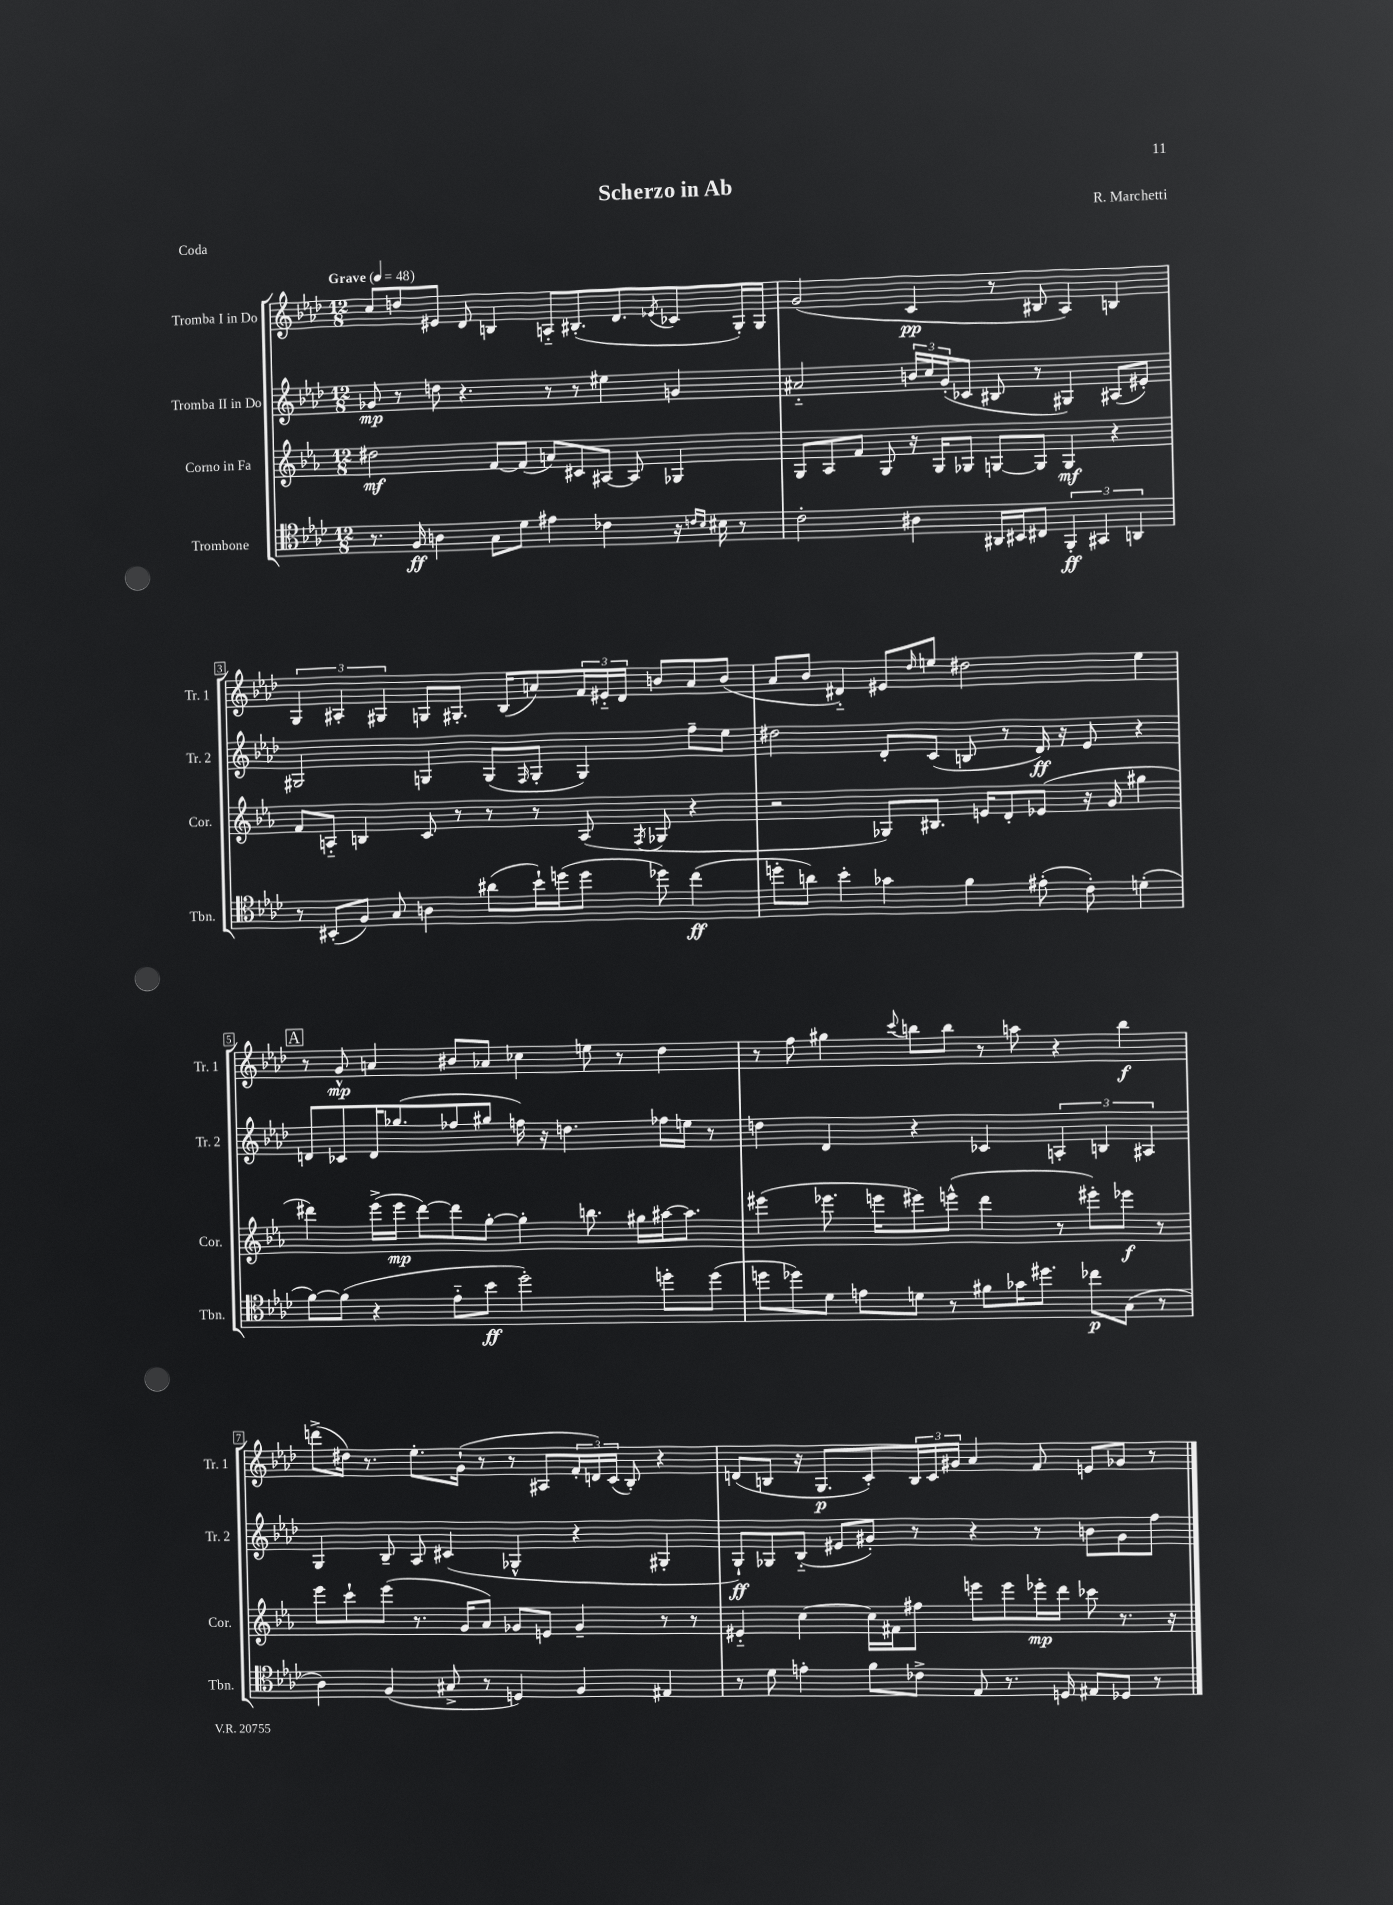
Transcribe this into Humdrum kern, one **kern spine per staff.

**kern	**dynam	**kern	**dynam	**kern	**dynam	**kern	**dynam
*part4	*part4	*part3	*part3	*part2	*part2	*part1	*part1
*staff4	*staff4	*staff3	*staff3	*staff2	*staff2	*staff1	*staff1
*I"Trombone	*	*I"Corno in Fa	*	*I"Tromba II in Do	*	*I"Tromba I in Do	*
*I'Tbn.	*	*I'Cor.	*	*I'Tr. 2	*	*I'Tr. 1	*
*clefC4	*	*clefG2	*	*clefG2	*	*clefG2	*
*k[b-e-a-d-]	*	*k[b-e-a-]	*	*k[b-e-a-d-]	*	*k[b-e-a-d-]	*
*M12/8	*	*M12/8	*	*M12/8	*	*M12/8	*
*MM48	*	*MM48	*	*MM48	*	*MM48	*
=1	=1	=1	=1	=1	=1	=1	=1
!	!	!	!	!	!	!LO:TX:a:B:t=Grave	!
8.r	.	2dd#X\	mf	8g-X/	mp	8cc/L	.
.	.	.	.	8r	.	8ddn/	.
16F/	ff	.	.	.	.	.	.
4An\	.	.	.	8ddn\	.	8e#X/J	.
.	.	.	.	4.r	.	8d-/	.
8G\L	.	[8f/L	.	.	.	4Bn/	.
8d-\J	.	(8f/J]	.	.	.	.	.
4e#X\	.	8an/L)	.	8r	.	8An/L	.
.	.	8c#X/	.	8r	.	(8.B#X'/	.
4c-X\	.	[8A#X/J	.	4ee#X\	.	.	.
.	.	.	.	.	.	8.d-/	.
.	.	8A#/]	.	.	.	.	.
.	.	.	.	.	.	8qe-X/	.
16r	.	4G-X/	.	4gn/	.	8c-X/	.
16qqcn/LL	.	.	.	.	.	.	.
16qqB-/JJ	.	.	.	.	.	.	.
16B#X\	.	.	.	.	.	.	.
8r	.	.	.	.	.	16G'/L)	.
.	.	.	.	.	.	16G/JJ	.
=2	=2	=2	=2	=2	=2	=2	=2
2c'\	.	8G/L	.	2a#X/	.	(2g/	.
.	.	8A-/	.	.	.	.	.
.	.	8f/J	.	.	.	.	.
.	.	8G/	.	.	.	.	.
4A#X\	.	16r	.	24bn/LL	.	4c/	pp
.	.	.	.	24cc/	.	.	.
.	.	16G/KL	.	.	.	.	.
.	.	.	.	(24g'/J	.	.	.
.	.	8G-X/J	.	8c-X/J	.	.	.
16AA#X/LL	.	[8Gn/L	.	8B#X/	.	8r	.
16BB#X/J	.	.	.	.	.	.	.
8C#X/J	.	8G/J]	.	8r	.	8B#X/	.
6FF'/	ff	4G/	mf	4G#X/)	.	4A-/)	.
6GG#X/	.	.	.	.	.	.	.
.	.	4r	.	(8A#X/L	.	4Bn/	.
6AAn/	.	.	.	.	.	.	.
.	.	.	.	8e#X'/J)	.	.	.
!!LO:LB:g=z
=3	=3	=3	=3	=3	=3	=3	=3
8r	.	8f/L	.	2G#X/	.	6G/	.
(8BB#X'/L	.	8An/J	.	.	.	.	.
.	.	.	.	.	.	6A#X'/	.
8F/J)	.	4Bn/	.	.	.	.	.
.	.	.	.	.	.	6G#X/	.
8G/	.	.	.	.	.	.	.
4An\	.	8c/	.	4Gn/	.	8Gn/L	.
.	.	8r	.	.	.	8.G#X'/J	.
(8a#X\L	.	8r	.	(8G/L	.	.	.
.	.	.	.	.	.	(16B-/KL	.
.	.	.	.	16qqF/	.	.	.
16b-`\L)	.	8r	.	8G'/J	.	8an/)	.
(16ddn\J	.	.	.	.	.	.	.
8dd\J	.	(8A/	.	4G/)	.	24f/L	.
.	.	.	.	.	.	24e#X/	.
.	.	.	.	.	.	24d-/JJ	.
.	.	8qF/	.	.	.	.	.
8dd-X\)	.	8G-X/	.	.	.	8bn/L	.
(4cc\	ff	4r	.	8ff~\L	.	8a/	.
.	.	.	.	8ee-\J	.	(8b/J	.
=4	=4	=4	=4	=4	=4	=4	=4
8ddn'\L	.	2r	.	2dd#X\	.	8a-/L	.
8an\J)	.	.	.	.	.	8b-/J	.
4b-'\	.	.	.	.	.	4d#X/)	.
4g-X\	.	8G-X/L)	.	8d-'/L	.	8e#X/L	.
.	.	.	.	.	.	16qqdd-/	.
.	.	8.B#X/J	.	(8c/J	.	8een/J	.
4f\	.	.	.	8Bn/	.	2dd#X\	.
.	.	16en/KL	.	.	.	.	.
.	.	8d'/	.	8r	.	.	.
(8e#X'\	.	(8e-X/J	.	16d-/)	ff	.	.
.	.	.	.	16r	.	.	.
8c'\)	.	16r	.	8e-/	.	.	.
.	.	16g/	.	.	.	.	.
(4dn'\	.	4gg#X\	.	4r	.	4ee\	.
!!LO:LB:g=z
!!LO:REH:place=s1:t=A
=5	=5	=5	=5	=5	=5	=5	=5
[8f\L)	.	4ddd#X\)	.	8dn/L	.	8r	.
(8f\J]	.	.	.	8c-X/	.	8g^^/	mp
4r	.	(16eee-^\LL	.	16d/K	.	4an/	.
.	.	16eee-\JJ	mp	(8.gg-X/	.	.	.
.	.	[8ddd#\L)	.	.	.	.	.
8e-\L	.	8ddd#\]	.	8ff-X/	.	8b#X/L	.
8b-\J	ff	[8gg'\J	.	8gg#X/J	.	8a-X/J	.
2dd-'\)	.	4gg'\]	.	16ffn\)	.	4cc-X\	.
.	.	.	.	16r	.	.	.
.	.	.	.	4.ddn\	.	.	.
.	.	8.bbn\	.	.	.	8een\	.
.	.	.	.	.	.	8r	.
.	.	16gg#X\LL	.	.	.	.	.
8ddn'\L	.	[16aa#X\J	.	16ff-X\LL	.	4dd-\	.
.	.	8.aa#\J]	.	16een\JJ	.	.	.
(8dd\J	.	.	.	8r	.	.	.
=6	=6	=6	=6	=6	=6	=6	=6
8ddn\L	.	(4eee#X\	.	4ddn\	.	8r	.
8dd-X\)	.	.	.	.	.	8ff\	.
8d-\J	.	8.eee-X\	.	4d-/	.	4gg#X\	.
8en\L	.	.	.	.	.	.	.
.	.	16eeen\KL	.	.	.	.	.
.	.	.	.	.	.	8qqccc/	.
8dn\J	.	8eee#X\)	.	4r	.	8bbn\L	.
8r	.	(8eeen^^\J	.	.	.	8bb\J	.
8f#X\L	.	4ddd\	.	4c-X/	.	8r	.
16g-X\K	.	.	.	.	.	8aan\	.
8.dd#X\J	.	.	.	.	.	.	.
.	.	8r	.	6An'/	.	4r	.
8cc-X\L	p	8eee#X'\L)	.	.	.	.	.
.	.	.	.	6Bn/	.	.	.
(8G\J	.	8eee-X\J	f	.	.	4bb\	f
.	.	.	.	6A#X/	.	.	.
8r	.	8r	.	.	.	.	.
!!LO:LB:g=z
=7	=7	=7	=7	=7	=7	=7	=7
4A-\)	.	8eee-\L	.	4G/	.	(8dddn^\L	.
.	.	8ccc`\	.	.	.	16dd#X\Jk)	.
.	.	.	.	.	.	8.r	.
(4F/	.	(8eee-\J	.	8B-~/	.	.	.
.	.	8.r	.	8A-/	.	8.ee-'\L	.
8G#X^/	.	.	.	(4c#X/	.	.	.
.	.	16g/KL	.	.	.	(16g`\Jk	.
8r	.	8a-/J)	.	.	.	8r	.
4Dn/)	.	8g-X/L	.	4G-X^^/	.	8r	.
.	.	8en/J	.	.	.	8A#X/L	.
4F/	.	4g-~/	.	4r	.	24f'/L	.
.	.	.	.	.	.	24dn/)	.
.	.	.	.	.	.	(24c/JJ	.
.	.	.	.	.	.	8B-'/)	.
4E#X/	.	8r	.	4G#X'/	.	4r	.
.	.	8r	.	.	.	.	.
=8	=8	=8	=8	=8	=8	=8	=8
8r	.	4e#X/	.	8G`/L)	ff	(8dn/L	.
8d-\	.	.	.	8G-X/	.	8Bn/J	.
4en'\	.	[4cc\	.	(8B-/J	.	16r	.
.	.	.	.	.	.	8.G/L	p
.	.	.	.	8e#X/L	.	.	.
8f\L	.	16cc\LL]	.	8g#X'/J)	.	8c'/)	.
.	.	16f#X\J	.	.	.	.	.
8c-X^\J	.	8ff#X\J	.	8r	.	24B/L	.
.	.	.	.	.	.	24c/	.
.	.	.	.	.	.	24g#X/JJ	.
8E-/	.	8eeen\L	.	4r	.	4a-/	.
8.r	.	8eee\	.	.	.	.	.
.	.	16eee-X'\L	mp	8r	.	8f/	.
16Dn/	.	16ddd\JJ	.	.	.	.	.
8E#X/L	.	8ccc-X\	.	8bn\L	.	8en/L	.
8D-X/J	.	8.r	.	8g#\	.	8g-X/J	.
8r	.	.	.	8ff\J	.	8r	.
.	.	16r	.	.	.	.	.
==	==	==	==	==	==	==	==
*-	*-	*-	*-	*-	*-	*-	*-
